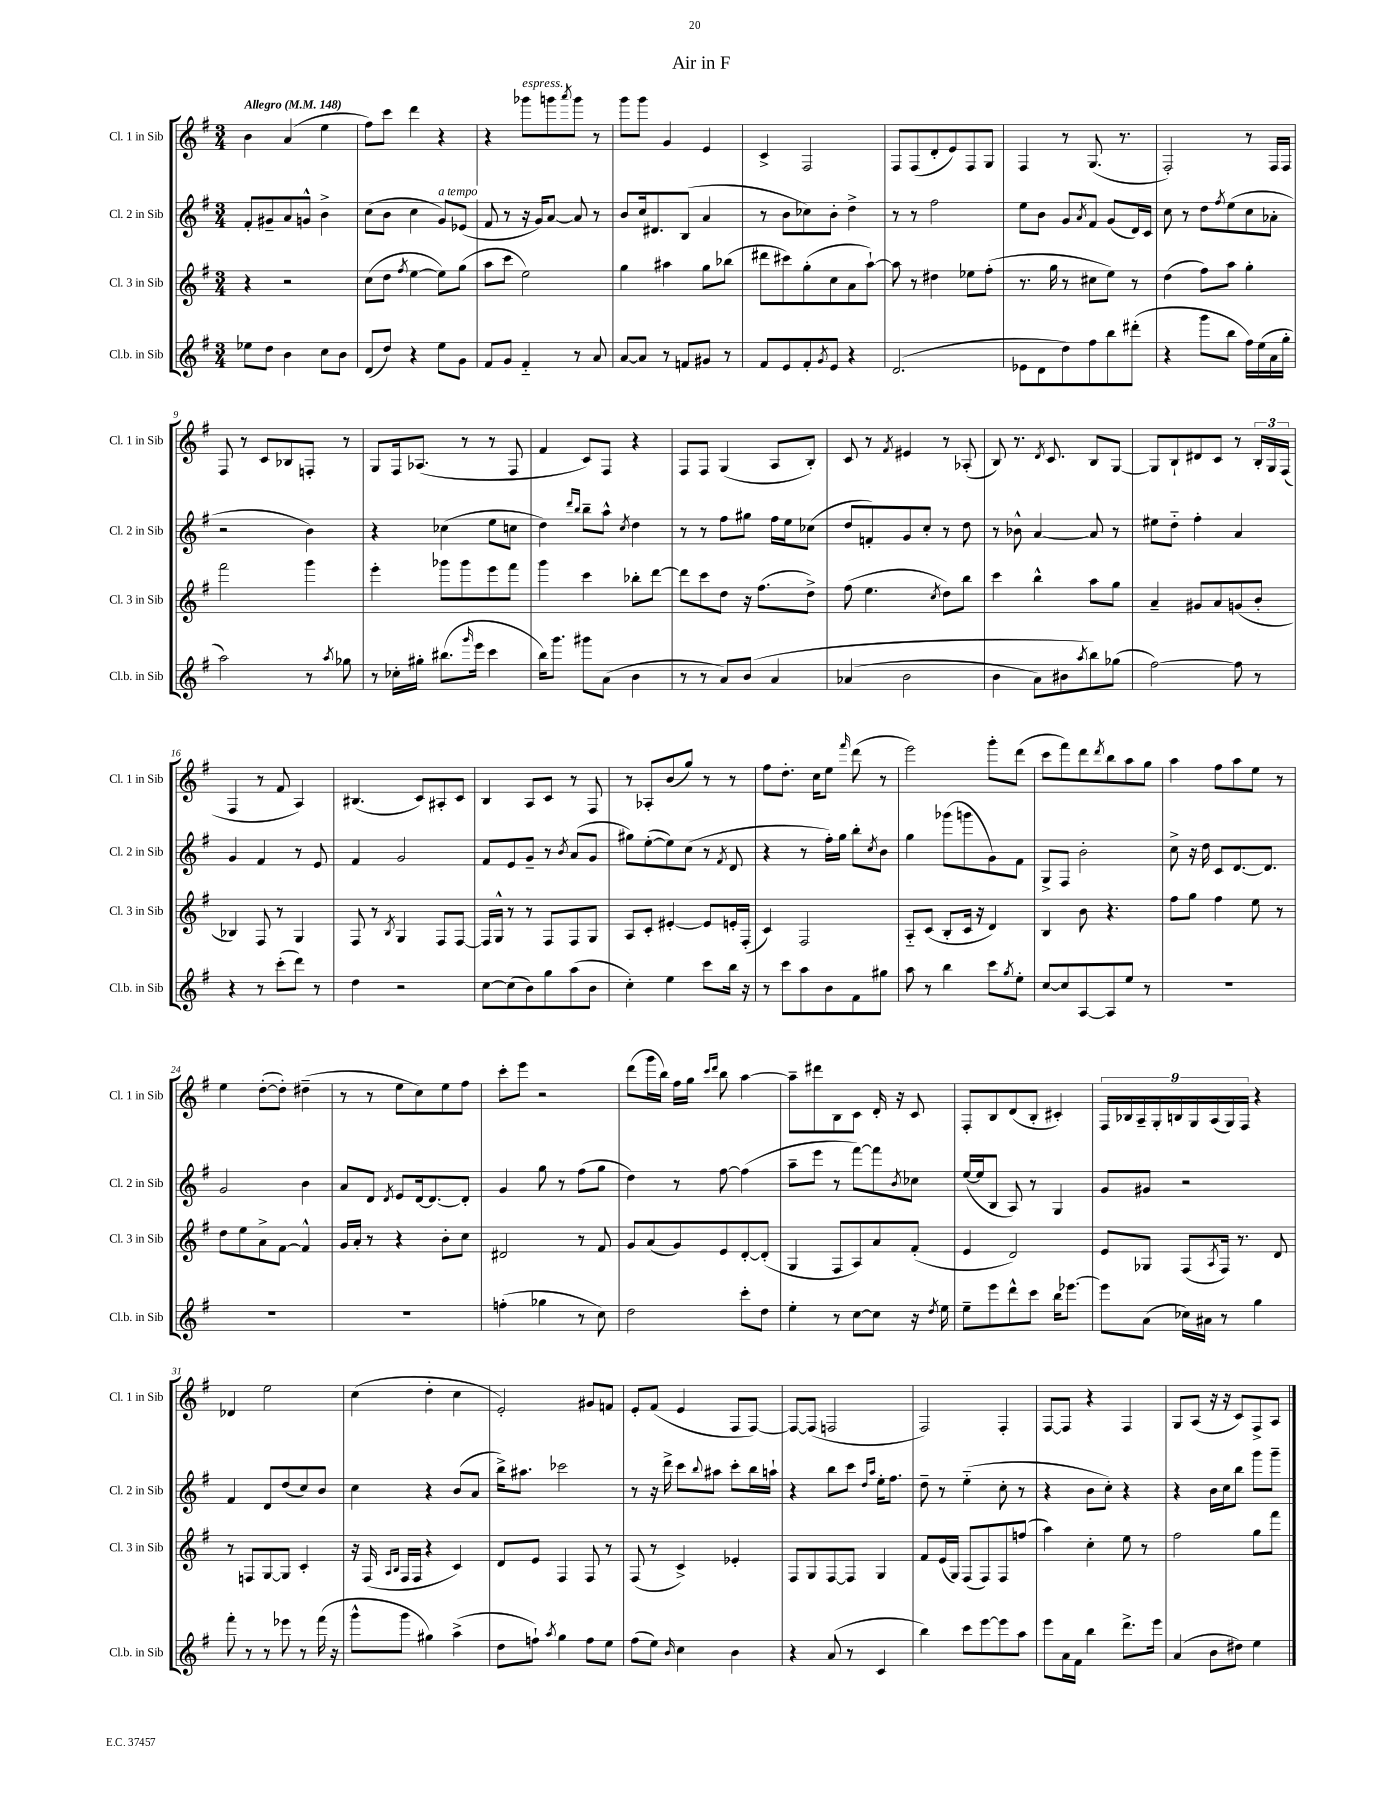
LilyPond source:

\header { title = "Air in F" }
<<
\new StaffGroup <<
\new Staff = "s0" \with { instrumentName = "Cl. 1 in Sib" shortInstrumentName = "Cl. 1 in Sib" } {
    \clef treble \key g \major \numericTimeSignature \time 3/4 \tempo "Allegro" 4 = 148
    b'4 a'4( e''4 |
    fis''8) c'''8 d'''4 r4 |
    r4 ges'''8^\markup { \italic "espress." } g'''8 \acciaccatura { a'''8 } g'''8 r8 |
    g'''8 g'''8 g'4 e'4 |
    c'4-> fis2 |
    fis8 fis8( d'8-. e'8) fis8 g8 |
    fis4 r8 g8.( r8. |
    fis2-.) r8 fis16 fis16 |
    fis8 r8 c'8 bes8 f8-. r8 |
    g8 fis16 aes8.( r8 r8 fis8 |
    fis'4 c'8) fis8 r4 |
    fis8 fis8 g4( a8 b8-.) |
    c'8 r8 \acciaccatura { fis'8 } eis'4 r8 aes8-.( |
    b8) r8. \acciaccatura { d'8 } c'8. b8 g8~ |
    g8 b8-! dis'8 c'8 r8 \tuplet 3/2 { b16-. g16 fis16( } |
    fis4 r8 fis'8 a4) |
    bis4.( c'8) ais8-. c'8 |
    b4 a8 c'8 r8 fis8 |
    r8 aes8-. b'8( g''8) r8 r8 |
    fis''8 d''8.-. c''16 e''8 \grace { fis'''16 } d'''8( r8 |
    e'''2) g'''8-. d'''8( |
    c'''8 fis'''8) d'''8 \acciaccatura { d'''8 } b''8 a''8 g''8 |
    a''4 fis''8 a''8 e''8 r8 |
    e''4 d''8~-.( d''8-.) dis''4--( |
    r8 r8 e''8 c''8) e''8 fis''8 |
    c'''8-. e'''8 r2 |
    d'''8( g'''16 b''16) fis''16 g''16 \grace { c'''16 d'''16 } b''8 a''4~ |
    a''8-- dis'''8 b8 c'8 d'16-. r16 c'8 |
    fis8-. b8 d'8( b8-. cis'4-.) |
    \tuplet 9/8 { fis16 bes16 a16-- g16-. b16 g16 a16( g16) fis16 } r4 |
    des'4 e''2 |
    c''4( d''4-. c''4 |
    e'2-.) gis'8 f'8 |
    e'8-. fis'8( e'4 fis8 fis8~) |
    fis8~ fis8( f2 |
    fis2) fis4-. |
    fis8~ fis8 r4 fis4 |
    g8 a8( r16 r16 c'8) fis8-> a8 \bar "|." |
}
\new Staff = "s1" \with { instrumentName = "Cl. 2 in Sib" shortInstrumentName = "Cl. 2 in Sib" } {
    \clef treble \key g \major \numericTimeSignature \time 3/4
    fis'8-. gis'8-- a'8 g'8-^ b'4-> |
    c''8( b'8 c''4 g'8^\markup { \italic "a tempo" }) ees'8( |
    fis'8 r8 r16 g'16) a'8~ a'8 r8 |
    b'8 c''16 dis'8. b8( a'4 |
    r8 b'8 ces''8) b'8-. d''4-> |
    r8 r8 fis''2 |
    e''8 b'8 g'8 \acciaccatura { a'8 } fis'8 g'8( d'16) c'16 |
    c''8 r8 d''8 \acciaccatura { fis''8 } e''8( c''8 aes'8-. |
    r2 b'4) |
    r4 ces''4( e''8 c''8 |
    d''4) \grace { d'''16 b''16 } b''8-- a''8-^ \acciaccatura { c''8 } d''4 |
    r8 r8 fis''8 gis''8 fis''16 e''16 ces''8( |
    d''8 f'8-.) g'8 c''8-. r8 d''8 |
    r8 bes'8-^ a'4~ a'8 r8 |
    eis''8 d''8-_ fis''4-. a'4 |
    g'4 fis'4 r8 e'8 |
    fis'4 g'2 |
    fis'8 e'8 g'8-- r8 \acciaccatura { b'8 } a'8( g'8 |
    gis''8) e''8~-.( e''8) c''8( r8 \acciaccatura { fis'8 } d'8 |
    r4 r8 fis''16-.) g''16 b''8-. \acciaccatura { c''8 } b'8 |
    g''4 ges'''8( g'''8 g'8) fis'8 |
    g8-> fis8 b'2-. |
    c''8-> r16 d''16 c'8 d'8.~ d'8. |
    g'2 b'4 |
    a'8 d'8 \acciaccatura { d'8 } e'8 d'16~ d'8.~ d'8-. |
    g'4 g''8 r8 fis''8( g''8 |
    d''4) r8 fis''8~ fis''4( |
    a''8-- e'''8 r8 fis'''8~) fis'''8 \acciaccatura { b'8 } ces''8 |
    e''16~( e''16 b8 a8) r8 g4 |
    g'8 gis'8 r2 |
    fis'4 d'8 d''8( c''8) b'8 |
    c''4 r4 b'8( a'8 |
    b''16->) ais''8. ces'''2 |
    r8 r16 d'''16-> c'''8 \appoggiatura { b''8 } ais''8 c'''8-. b''16 a''16-! |
    r4 b''8 c'''8 \grace { d''16 a''16 } e''16-. fis''8. |
    d''8-- r8 e''4-_( c''8-. r8 |
    r4 b'8 c''8-.) r4 |
    r4 b'16 c''16 b''8 g'''8 g'''8-- \bar "|." |
}
\new Staff = "s2" \with { instrumentName = "Cl. 3 in Sib" shortInstrumentName = "Cl. 3 in Sib" } {
    \clef treble \key g \major \numericTimeSignature \time 3/4
    r4 r2 |
    c''8( d''8 \acciaccatura { fis''8 } e''4~ e''8) g''8( |
    a''8 c'''8 e''2) |
    g''4 ais''4 g''8 bes''8( |
    dis'''8 cis'''8) g''8-.( c''8 a'8 a''8~-!) |
    a''8 r8 dis''4 ees''8 fis''8-.( |
    r8. g''16 r8 cis''8 e''8) r8 |
    d''4( fis''8) a''8 g''4-. |
    fis'''2 g'''4 |
    e'''4-. ges'''8 ges'''8 e'''8 fis'''8 |
    g'''4 c'''4 bes''8-. d'''8~ |
    d'''8 c'''8 d''8 r16 fis''8.( d''8->) |
    fis''8( e''4. \acciaccatura { c''8 } d''8) b''8 |
    c'''4 b''4-^ a''8 g''8 |
    a'4-- gis'8 a'8 g'8( b'8-. |
    bes4) fis8 r8 g4 |
    fis8 r8 \acciaccatura { b8 } g4 fis8 fis8~ |
    fis16 g16-^ r8 r8 fis8 fis8 g8 |
    a8 c'8-. eis'4~-. eis'8 e'16-. fis16-.( |
    c'4) fis2 |
    a8-_ c'8( b8-. c'16 r16 d'4) |
    b4 b'8 r4. |
    fis''8 g''8 fis''4 e''8 r8 |
    d''8 e''8 a'8-> fis'8~ fis'4-^ |
    g'16 a'16-. r8 r4 b'8-. c''8 |
    dis'2 r8 fis'8 |
    g'8 a'8( g'8) e'8 d'8~-. d'8-.( |
    g4 fis8 a8) a'8 fis'8-.( |
    e'4 d'2) |
    e'8 ges8 fis8( \acciaccatura { a8 } fis16) r8. d'8 |
    r8 f8 g8~ g8 c'4-. |
    r16 fis16( \grace { a16 b16 } fis16 fis16 r4 c'4) |
    d'8 e'8 fis4 fis8 r8 |
    fis8( r8 c'4->) ees'4-. |
    fis8 g8 fis8~ fis8 g4 |
    fis'8 e'16( g16) fis8( fis8) fis8 f''8( |
    a''4) c''4-. e''8 r8 |
    fis''2 g''8 fis'''8 \bar "|." |
}
\new Staff = "s3" \with { instrumentName = "Cl.b. in Sib" shortInstrumentName = "Cl.b. in Sib" } {
    \clef treble \key g \major \numericTimeSignature \time 3/4
    ees''8 d''8 b'4 c''8 b'8 |
    d'8( d''8) r4 e''8 g'8 |
    fis'8 g'8 fis'4-_ r8 a'8 |
    a'8~ a'8 r8 f'8 gis'8 r8 |
    fis'8 e'8 fis'8-. \acciaccatura { g'8 } e'8 r4 |
    d'2.( |
    ees'8 d'8 d''8) fis''8 b''8 dis'''8-.( |
    r4 g'''8 b''8 fis''16) e''16( a'16 g''16-. |
    a''2) r8 \acciaccatura { a''8 } ges''8 |
    r8 ces''16-. gis''16-. bis''8.( \grace { g'''16 } e'''16 c'''4 |
    b''16) g'''8. gis'''8 a'8( b'4 |
    r8 r8 a'8) b'8\( a'4 |
    aes'4( b'2 |
    b'4 a'8) bis'8 \acciaccatura { a''8 } b''8\) ges''8( |
    fis''2~) fis''8 r8 |
    r4 r8 c'''8-.( d'''8) r8 |
    d''4 r2 |
    c''8~ c''8( b'8) g''8 a''8( b'8 |
    c''4-.) e''4 c'''8 b''16 r16 |
    r8 c'''8 a''8 b'8 fis'8 gis''8 |
    a''8 r8 b''4 c'''8 \acciaccatura { g''8 } e''8-. |
    c''8~ c''8 a8~ a8 e''8 r8 |
    R2. |
    R2. |
    R2. |
    f''4-.( ges''4 r8 c''8) |
    d''2 c'''8-. d''8 |
    e''4-. r8 c''8~ c''8 r16 \acciaccatura { d''8 } e''16 |
    e''8-- e'''8 d'''8-^ c'''8 b''16 ees'''8.~ |
    ees'''8 a'8( ces''16) ais'16 r8 g''4 |
    fis'''8-. r8 r8 ees'''8 r8 fis'''16( r16 |
    g'''8-^ g'''8 gis''4) a''4->( |
    d''8 f''8-!) \acciaccatura { a''8 } g''4 f''8 e''8 |
    fis''8( e''8) \grace { b'16 } c''4 b'4 |
    r4 a'8( r8 c'4 |
    b''4) c'''8 e'''8~ e'''8 a''8 |
    e'''8 a'16 fis'16 b''4 d'''8.-> e'''16 |
    a'4( b'8 dis''8) e''4 \bar "|." |
}
>>
>>
